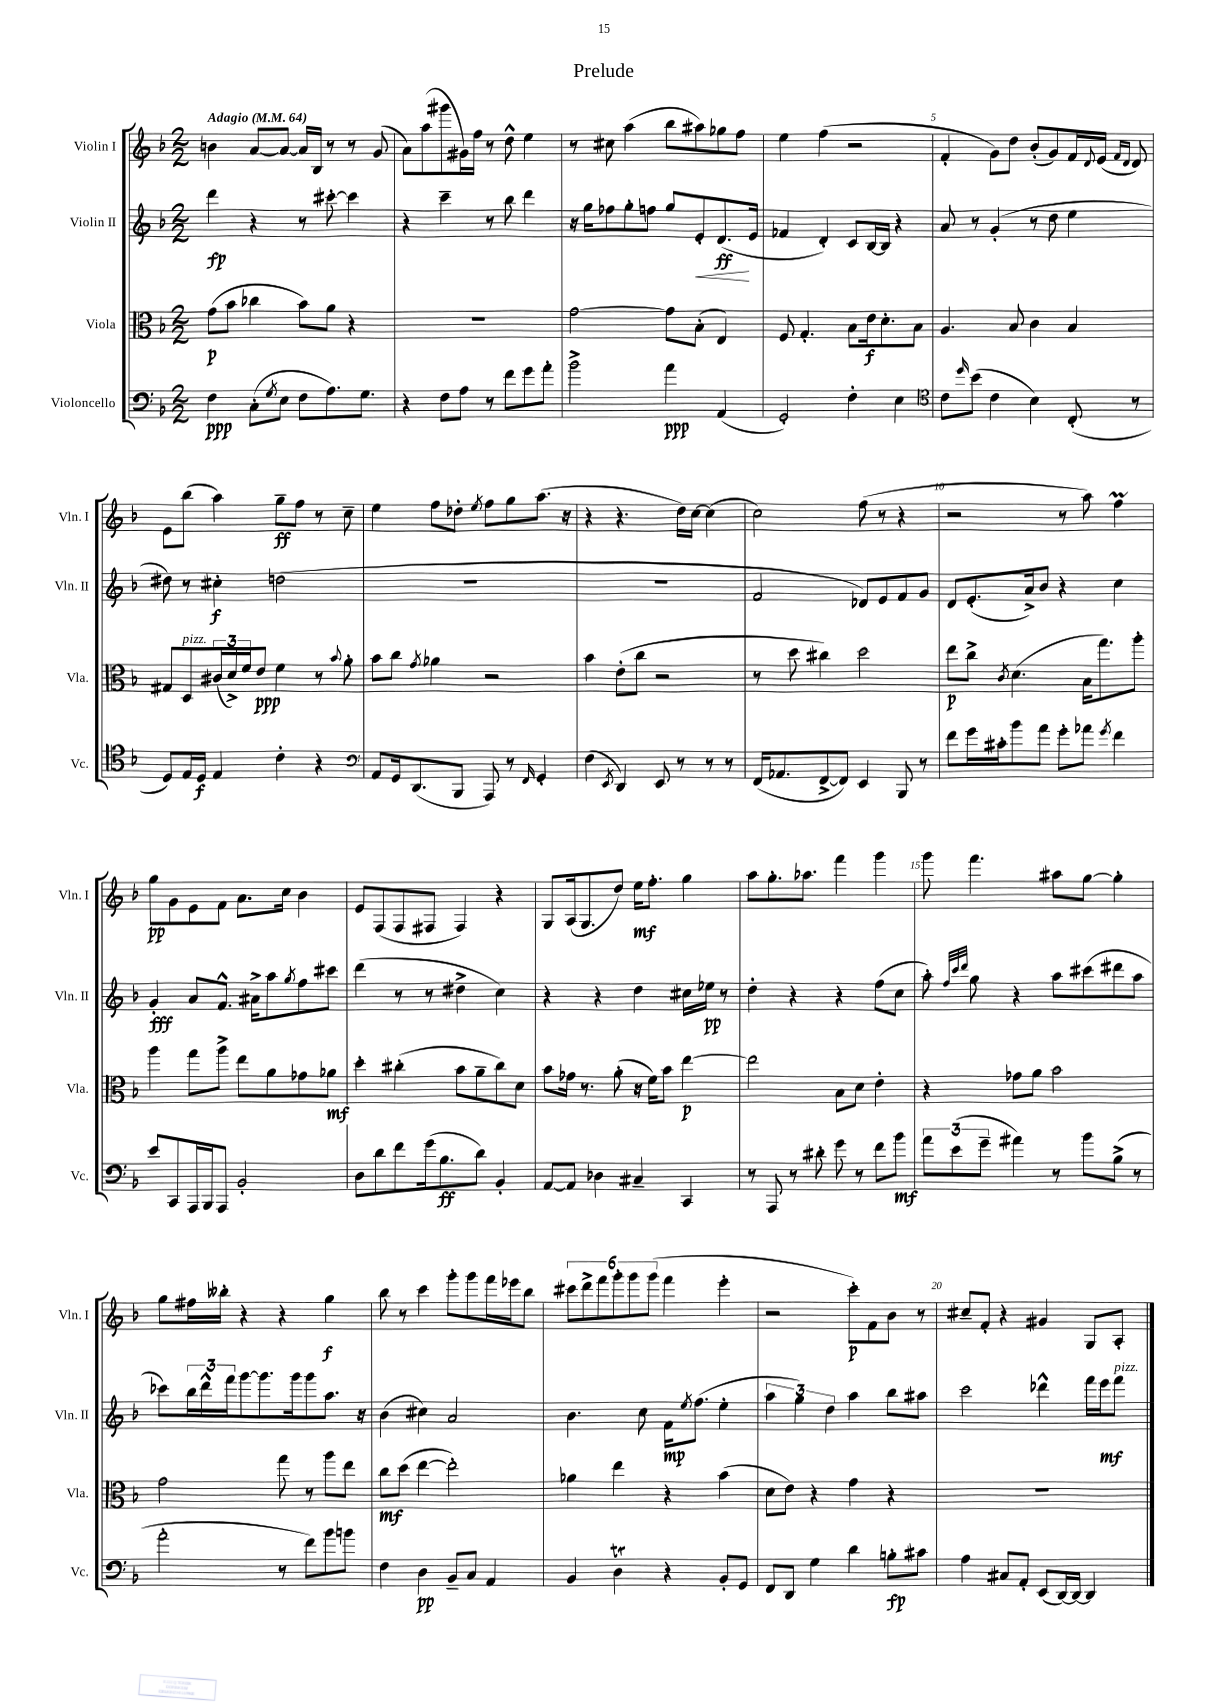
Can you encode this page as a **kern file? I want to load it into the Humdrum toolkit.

**kern	**kern	**kern	**kern
*staff4	*staff3	*staff2	*staff1
*clefF4	*clefC3	*clefG2	*clefG2
*k[b-]	*k[b-]	*k[b-]	*k[b-]
*M2/2	*M2/2	*M2/2	*M2/2
*MM64	*MM64	*MM64	*MM64
4F	(8g	4ddd	4b
.	8b-	.	.
(8C'	4cc-	4r	[8a
8qG	.	.	.
8E	.	.	8a_
8F	8b-)	8r	16a]
.	.	.	16B-
8.A)	8a	[8ccc#'	8r
.	4r	4ccc#]	8r
8.G	.	.	.
.	.	.	(8g
=	=	=	=
4r	1r	4r	8a)
.	.	.	(8aa
8F	.	4ccc~	8ggg#
8A	.	.	16g#)
.	.	.	16ff
8r	.	8r	8r
8f	.	8bb-	8dd^^
8g	.	4ddd	4ee
8a'	.	.	.
=	=	=	=
2b-^	[2g	16r	8r
.	.	16gg	.
.	.	8ff-	8cc#
.	.	8gg'	(4aa
.	.	8ff	.
4a	8g]	8gg	8bb-
.	(8B-'	8e'	8aa#)
(4AA	4E)	(8.d	8gg-
.	.	.	8ff
.	.	16e	.
=	=	=	=
2GG')	8F	4f-	4ee
.	4.G'	.	.
.	.	4d')	(4ff
4F'	8B-	8c	2r
.	16e	[16B-	.
.	8.d'	16B-]	.
4E	.	4r	.
.	8B-	.	.
=	=	=	=
*clefC4	*	*	*
8c	4.A	8a	4f'
16qqdd	.	.	.
(8b-	.	8r	.
4c	.	(4g'	8g)
.	8B-	.	8dd
4B-)	4c	8r	(8b-'
.	.	8dd	8g)
(8C'	4B-	4ee	16f
.	.	.	8qqd
.	.	.	(16e
.	.	.	16qqf
.	.	.	16qqd
8r	.	.	8d)
=	=	=	=
8D)	8G#	8dd#)	8e
16E	8D	8r	(8bb-
16D	.	.	.
4E	(24c#	4cc#'	4aa)
.	24d^)	.	.
.	24f	.	.
.	8e	.	.
4c'	4f	(2dd	8gg~
.	.	.	8ff
4r	8r	.	8r
.	8qqb-	.	.
.	8a'	.	8cc~
=	=	=	=
*clefF4	*	*	*
8AA	8b-	1r	4ee
16GG	8cc	.	.
(8.DD	.	.	.
.	8qg	.	.
.	4a-	.	8ff
8BBB-	.	.	8dd-'
.	.	.	8qee
8AAA)	2r	.	8ff
8r	.	.	8gg
16qqFF	.	.	.
4GG'	.	.	(8.aa
.	.	.	16r
=	=	=	=
(4F	4b-	1r	4r
8qEE	.	.	.
4DD)	(8e'	.	4.r
.	8cc	.	.
8EE	2r	.	.
8r	.	.	16dd)
.	.	.	[16cc
8r	.	.	(4cc]
8r	.	.	.
=	=	=	=
(16FF	8r	2f	2cc)
8.AA-	.	.	.
.	8dd	.	.
[8FF^	4cc#)	.	.
8FF])	.	.	.
4EE	2dd	8d-)	(8ff
.	.	8e	8r
8BBB-	.	8f	4r
8r	.	8g	.
=	=	=	=
8f	8ee	8d	2r
16g	8cc^	(8.e'	.
16c#'	.	.	.
.	8qc	.	.
8b-	(4.d	.	.
.	.	16a^)	.
8a	.	8b-	.
8g'	.	4r	8r
8a-	16B-	.	8aa)
.	8.gg)	.	.
8qg	.	.	.
4f	.	4cc	4ff
.	8aa'	.	.
=	=	=	=
8e	4aa	4g'	8gg
8CC	.	.	8g
16AAA	8gg	8a	8e
16BBB-	.	.	.
8AAA	8aa^	8.f^^	8f
2BB-'	8ee	.	8.a
.	.	16a#^	.
.	8a	8aa	.
.	.	.	16cc
.	.	8qgg	.
.	8g-	8ff	4b-
.	8a-	8ccc#	.
=	=	=	=
8D	4dd'	(4ddd	8e
8d	.	.	(8F
8f	(4cc#'	8r	8F
(16g	.	8r	8F#
8.B-	.	.	.
.	8b-	4dd#^	4F#)
8d)	8a~	.	.
4BB-'	8cc#)	4cc)	4r
.	8d	.	.
=	=	=	=
[8AA	8b-	4r	8G
8AA]	16g-	.	(16A
.	8.r	.	8.G
4D-	.	4r	.
.	(8a'	.	8dd)
4C#~	16r	4dd	16ee
.	16f)	.	8.ff'
.	8b-	.	.
4CC	[4ee	16cc#	4gg
.	.	16ee-	.
.	.	8r	.
=	=	=	=
8r	2ee]	4dd'	8aa
8AAA	.	.	8.gg'
8r	.	4r	.
.	.	.	8.aa-
8d#'	.	.	.
8g	8B-	4r	4fff
8r	8d	.	.
8f	4e'	(8ff	4ggg
8b-	.	8cc	.
=	=	=	=
12a	4r	8aa')	8ggg
(12e	.	.	.
.	.	32qqff	.
.	.	32qqccc	.
.	.	32qqddd	.
.	.	8gg	4.fff
12g~	.	.	.
4a#)	8g-	4r	.
.	8a	.	.
8r	2b-	8aa	8aa#
8b-	.	(8ccc#	[8gg
(8B-^	.	8ddd#	4gg']
8r	.	8aa	.
=	=	=	=
2a'	2g	8ccc-)	8gg
.	.	24bb-	16ff#
.	.	24ddd^^	.
.	.	.	16bb--'
.	.	24fff	.
.	.	[8ggg	4r
.	.	8.ggg]	.
8r	8gg	.	4r
.	.	16ggg	.
8f)	8r	8ggg	.
8b-	8aa	8.aa	4gg
8b	8ee	.	.
.	.	16r	.
=	=	=	=
4F	8cc	(4b-	8bb-
.	(8dd	.	8r
4D	[4ee	4cc#)	4ccc
8BB-~	2ee'])	2a	8ggg'
8C	.	.	8ggg
4AA	.	.	16fff
.	.	.	16eee-
.	.	.	8bb-
=	=	=	=
4BB-	4a-	4.b-	12ccc#
.	.	.	12ddd^
.	.	.	12fff
4D	4ee	.	12ggg'
.	.	.	12ggg
.	.	8cc	.
.	.	.	(12ggg
4r	4r	16f	4fff
.	.	8qee	.
.	.	(8.ff	.
8BB-'	(4b-	4ee'	4eee'
8GG	.	.	.
=	=	=	=
8FF	8d	6aa	2r
8DD	8e)	.	.
.	.	6gg)	.
4G	4r	.	.
.	.	6dd	.
4d	4g	4aa	8ccc')
.	.	.	8f
8B'	4r	8bb-	8b-
8c#	.	8aa#	8r
=	=	=	=
4A	1r	2ccc	8cc#~
.	.	.	8f'
8C#	.	.	4r
8AA'	.	.	.
(8EE	.	4ddd-^^	4g#
[16DD)	.	.	.
16DD_	.	.	.
4DD]	.	16fff	8G
.	.	16eee	.
.	.	8fff	8A'
==	==	==	==
*-	*-	*-	*-
